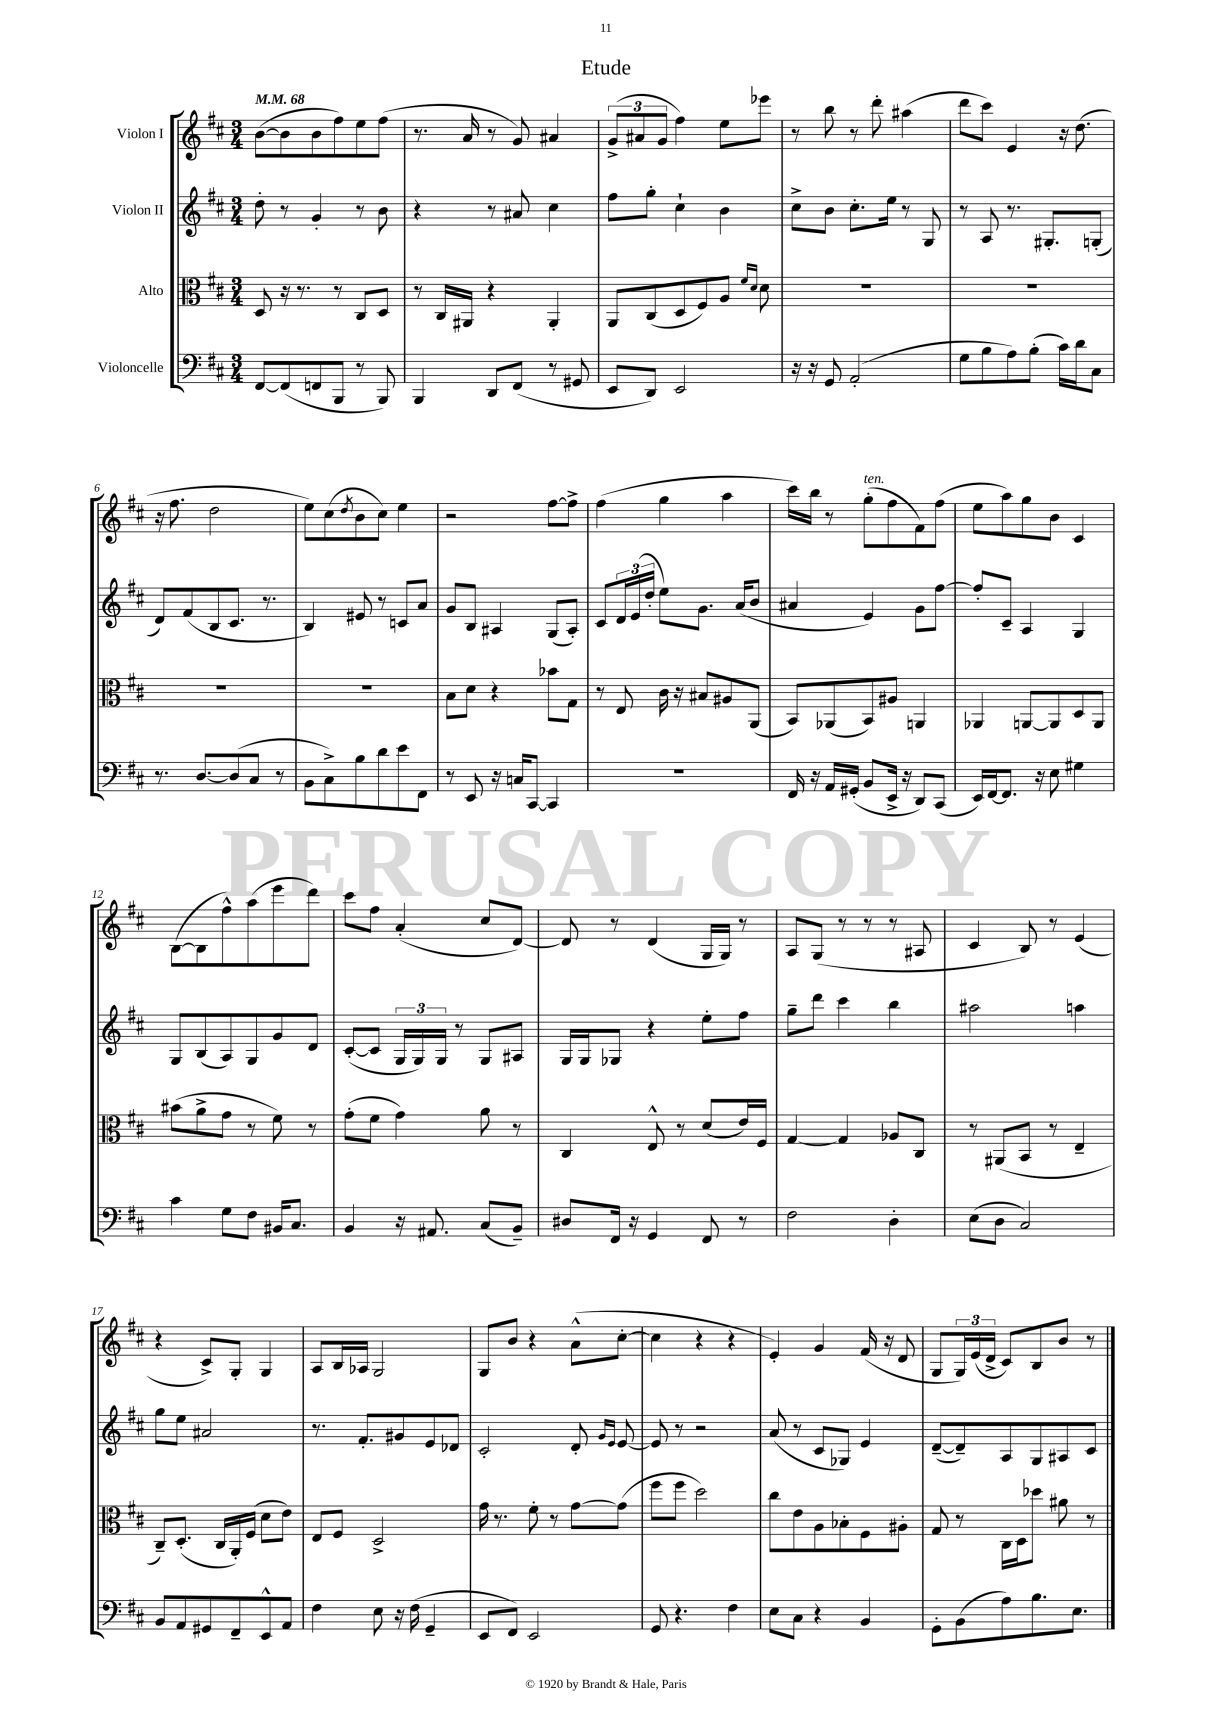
\header { title = "Etude" }
<<
\new StaffGroup <<
\new Staff = "s0" \with { instrumentName = "Violon I" } {
    \clef treble \key d \major \numericTimeSignature \time 3/4 \tempo 4 = 68
    b'8~( b'8 b'8 fis''8) e''8 fis''8( |
    r8. a'16 r8 g'8) ais'4 |
    \tuplet 3/2 { g'8->( ais'8 g'8 } fis''4) e''8 ees'''8 |
    r8 b''8 r8 d'''8-. ais''4( |
    d'''8 cis'''8) e'4 r16 d''8.( |
    r16 fis''8. d''2 |
    e''8) cis''8( \acciaccatura { d''8 } b'8 cis''8) e''4 |
    r2 fis''8~ fis''8-> |
    fis''4( g''4 a''4 |
    cis'''16) b''16 r8 g''8-.^\markup { \italic "ten." }( fis''8 fis'8) fis''8( |
    e''8 a''8) g''8 b'8 cis'4 |
    b8~( b8 fis''8-^) a''8( e'''8 d'''8) |
    cis'''8 fis''8 a'4-.( cis''8 d'8~) |
    d'8 r8 d'4( g16 g16) r8 |
    a8 g8( r8 r8 r8 ais8 |
    cis'4 b8) r8 e'4( |
    r4 cis'8->) g8-. g4 |
    a8 b16 aes16 g2 |
    g8 b'8 r4 a'8-^( cis''8~-. |
    cis''4 r4 r4 |
    e'4-.) g'4 fis'16( r16 d'8 |
    g8 \tuplet 3/2 { g16) e'16( d'16-> } cis'8) b8 b'8 r8 \bar "|." |
}
\new Staff = "s1" \with { instrumentName = "Violon II" } {
    \clef treble \key d \major \numericTimeSignature \time 3/4
    d''8-. r8 g'4-. r8 b'8 |
    r4 r8 ais'8 cis''4 |
    fis''8 g''8-. cis''4-! b'4 |
    cis''8-> b'8 cis''8.-. e''16 r8 g8 |
    r8 a8 r8. gis8.-. g8-.( |
    d'8) fis'8( b8 cis'8. r8. |
    b4) eis'8 r8 c'8 a'8 |
    g'8 b8 ais4 g8( ais8-.) |
    cis'8 \tuplet 3/2 { d'16 e'16( d''16-. } e''8) g'8. a'16( b'8 |
    ais'4 e'4) g'8 fis''8~ |
    fis''8-. cis'8-- a4 g4 |
    g8 b8( a8) g8 g'8 d'8 |
    cis'8~-.( cis'8 \tuplet 3/2 { g16 g16) g16 } r8 g8 ais8 |
    g16 g16 ges8 r4 e''8-. fis''8 |
    g''8-- d'''8 cis'''4 b''4 |
    ais''2 a''4 |
    g''8 e''8 ais'2 |
    r8. fis'8.-. gis'8 e'8 des'8 |
    cis'2-. d'8-. \grace { g'16 e'16 } e'8~ |
    e'8 r8 r2 |
    a'8( r8 cis'8 ges8) e'4 |
    d'8~--( d'8--) a8 g8 ais8 cis'8 \bar "|." |
}
\new Staff = "s2" \with { instrumentName = "Alto" } {
    \clef alto \key d \major \numericTimeSignature \time 3/4
    d8 r16 r8. r8 cis8 d8 |
    r8 cis16 ais,16 r4 ais,4-. |
    a,8 cis8( d8 fis8) a8 \grace { fis'16 d'16 } d'8 |
    R2. |
    R2. |
    R2. |
    R2. |
    b8 d'8 r4 bes'8 g8 |
    r8 e8 cis'16 r16 bis8 ais8 a,8( |
    b,8) aes,8( b,8) ais8 a,4 |
    aes,4 a,8~ a,8 d8 a,8 |
    bis'8( a'8-> g'8 r8 fis'8) r8 |
    g'8-.( fis'8 g'4) a'8 r8 |
    cis4 e8-^ r8 d'8( e'16) fis16 |
    g4~ g4 aes8 cis8 |
    r8 ais,8( b,8 r8 e4-- |
    cis8--) d8.-.( cis16 a,16-.) fis16( d'8 e'8) |
    e8 fis8 d2-> |
    g'16 r8. fis'8-. r8 g'8~ g'8( |
    fis''8 fis''8 d''2) |
    cis''8 e'8 a8 bes8-. fis8 ais8-. |
    g8 r8 cis16 d16 des''8 ais'8 r8 \bar "|." |
}
\new Staff = "s3" \with { instrumentName = "Violoncelle" } {
    \clef bass \key d \major \numericTimeSignature \time 3/4
    fis,8~ fis,8( f,8 b,,8 r8 b,,8) |
    b,,4 d,8 fis,8( r8 gis,8 |
    e,8 d,8) e,2 |
    r16 r16 g,8 a,2-.( |
    g8 b8 a8) b8-.( cis'16) d'16 cis8 |
    r8. d8.~ d8( cis8 r8 |
    b,8 cis8->) b8 d'8 e'8 fis,8 |
    r8 e,8 r16 c16 cis,8~ cis,4 |
    R2. |
    fis,16 r16 a,16 gis,16-.( b,8 e,16-> r16 d,8) cis,8( |
    e,16) fis,16~ fis,8. r16 e8 gis4 |
    cis'4 g8 fis8 bis,16 cis8. |
    b,4 r16 ais,8. cis8( b,8--) |
    dis8 fis,16 r16 g,4 fis,8 r8 |
    fis2 d4-. |
    e8( d8 cis2) |
    b,8 a,8 gis,8 fis,8-- e,8-^ a,8 |
    fis4 e8 r16 fis16( g,4-- |
    e,8 fis,8) e,2 |
    g,8 r4. fis4 |
    e8 cis8 r4 b,4 |
    g,8-. b,8( a8) b8. e8. \bar "|." |
}
>>
>>
